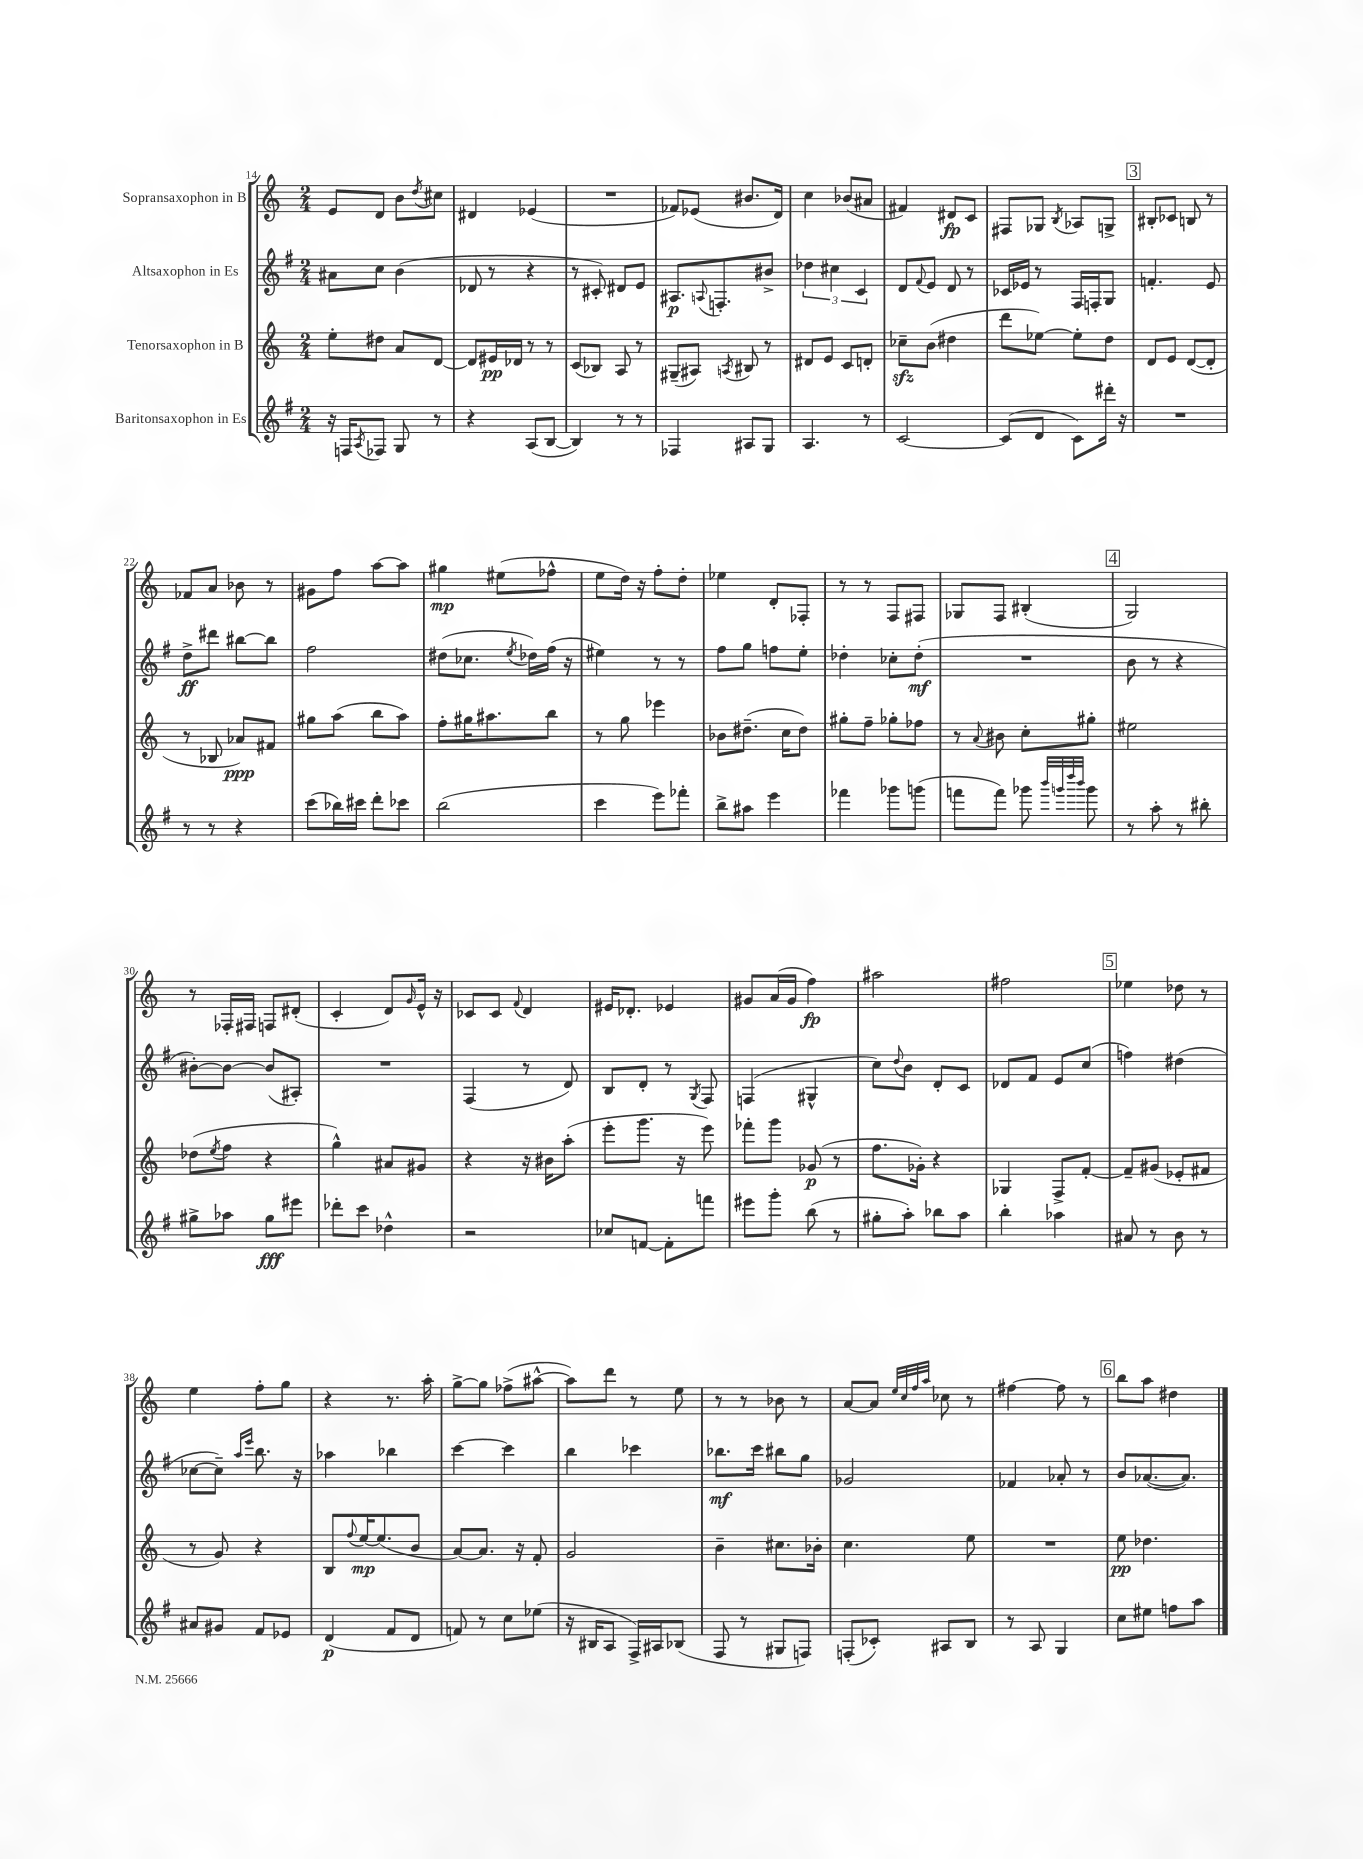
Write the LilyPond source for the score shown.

<<
\new StaffGroup <<
\new Staff = "s0" \with { instrumentName = "Sopransaxophon in B" } {
    \clef treble \key c \major \numericTimeSignature \time 2/4
    e'8 d'8 b'8 \acciaccatura { d''8 } cis''8 |
    dis'4 ees'4( |
    R2 |
    fes'8) ees'8( bis'8. d'16) |
    c''4 bes'8( ais'8 |
    fis'4) dis'8\fp c'8 |
    fis8 ges8 \acciaccatura { b8 } aes8 g8-> |
    \mark \markup { \box "3" } bis8-. ces'8 b8 r8 |
    fes'8 a'8 bes'8 r8 |
    gis'8 f''8 a''8~ a''8 |
    gis''4\mp eis''8( fes''8-^ |
    e''8 d''16) r16 f''8-. d''8-. |
    ees''4 d'8-. fes8-. |
    r8 r8 f8 fis8 |
    ges8 f8 bis4-.( |
    \mark \markup { \box "4" } g2) |
    r8 fes16-. fis16 f8 dis'8-.( |
    c'4-. d'8) \grace { g'16 } e'16-^ r16 |
    ces'8 ces'8 \appoggiatura { f'8 } d'4 |
    eis'16 des'8.-. ees'4 |
    gis'8 a'16( gis'16 f''4\fp) |
    ais''2 |
    fis''2 |
    \mark \markup { \box "5" } ees''4 des''8 r8 |
    e''4 f''8-. g''8 |
    r4 r8. a''16-. |
    g''8~-> g''8 fes''8->( ais''8~-^ |
    ais''8) d'''8 r8 e''8 |
    r8 r8 bes'8 r8 |
    a'8~ a'8 \grace { e''32 c''32 f''32 a''32 } ces''8 r8 |
    fis''4~ fis''8 r8 |
    \mark \markup { \box "6" } b''8 a''8 dis''4 \bar "|." |
}
\new Staff = "s1" \with { instrumentName = "Altsaxophon in Es" } {
    \clef treble \key g \major \numericTimeSignature \time 2/4
    ais'8 c''8 b'4( |
    des'8 r8 r4 |
    r8 cis'8-.) dis'8 e'8 |
    ais8.\p \appoggiatura { a8 } f8.-. bis'8-> |
    \tuplet 3/2 { des''4 cis''4 c'4 } |
    d'8 \appoggiatura { fis'8 } e'8 d'8 r8 |
    ces'16 ees'16 r8 fis16 f16-. g8 |
    \mark \markup { \box "3" } f'4.-. e'8 |
    d''8->\ff dis'''8 bis''8~ bis''8 |
    fis''2 |
    dis''8( ces''8. \acciaccatura { e''8 } des''16) fis''16( r16 |
    eis''4) r8 r8 |
    fis''8 g''8 f''8 e''8-. |
    des''4-. ces''8-. des''8-.\mf( |
    R2 |
    \mark \markup { \box "4" } b'8 r8 r4 |
    bis'8~-.) bis'8~ bis'8( ais8-.) |
    R2 |
    fis4( r8 d'8) |
    b8 d'8-. r8 \acciaccatura { g8 } fis8 |
    f4( gis4-^ |
    c''8) \appoggiatura { d''8 } b'8 d'8-. c'8 |
    des'8 fis'8 e'8 c''8( |
    \mark \markup { \box "5" } f''4) dis''4( |
    ces''8~ ces''8--) \grace { a''16 e'''16 } b''8. r16 |
    aes''4 bes''4 |
    c'''4~ c'''4 |
    b''4 ces'''4 |
    bes''8.\mf c'''16 bis''8 g''8 |
    ges'2 |
    fes'4 aes'8-. r8 |
    \mark \markup { \box "6" } b'8 aes'8.~( aes'8.) \bar "|." |
}
\new Staff = "s2" \with { instrumentName = "Tenorsaxophon in B" } {
    \clef treble \key c \major \numericTimeSignature \time 2/4
    e''8-. dis''8 a'8 d'8~ |
    d'8 eis'16\pp des'16 r8 r8 |
    c'8( bes8) a8 r8 |
    gis8--( ais8) \acciaccatura { a8 } bis8 r8 |
    dis'8 e'8 c'8 d'8-. |
    ces''8--\sfz b'8( dis''4 |
    d'''8 ees''8~) ees''8-. d''8 |
    \mark \markup { \box "3" } d'8 e'8 d'8~( d'8-. |
    r8 bes8 aes'8\ppp) fis'8 |
    gis''8 a''8( b''8 a''8) |
    f''8-. gis''16 ais''8. b''8 |
    r8 g''8 ees'''4 |
    bes'8 dis''8.--( c''16 dis''8) |
    gis''8-. f''8-- ges''8-. fes''8 |
    r8 \appoggiatura { a'8 } bis'8 c''8-. gis''8-. |
    \mark \markup { \box "4" } eis''2 |
    des''8( \acciaccatura { e''8 } f''8 r4 |
    g''4-^) ais'8 gis'8 |
    r4 r16 bis'16 a''8-.( |
    e'''8-. g'''8. r16 e'''8) |
    fes'''8-. g'''8 ges'8\p( r8 |
    f''8. ges'16-.) r4 |
    ges4 f8-> f'8~-. |
    \mark \markup { \box "5" } f'8-- gis'8( ees'8-. fis'8 |
    r8 g'8) r4 |
    b8 \appoggiatura { f''8 } e''16~\mp e''8.( b'8 |
    a'8~) a'8. r16 f'8-. |
    g'2 |
    b'4-- cis''8. bes'16-. |
    c''4. e''8 |
    R2 |
    \mark \markup { \box "6" } e''8\pp des''4. \bar "|." |
}
\new Staff = "s3" \with { instrumentName = "Baritonsaxophon in Es" } {
    \clef treble \key g \major \numericTimeSignature \time 2/4
    r16 f16 \acciaccatura { a8 } fes8 g8 r8 |
    r4 a8( b8~ |
    b4) r8 r8 |
    fes4 ais8 g8 |
    a4. r8 |
    c'2~ |
    c'8( d'8 c'8) dis'''16-. r16 |
    \mark \markup { \box "3" } R2 |
    r8 r8 r4 |
    c'''8( bes''16) cis'''16 d'''8-. ces'''8 |
    b''2( |
    c'''4 e'''8) fes'''8-. |
    b''8-> ais''8 e'''4 |
    fes'''4 ges'''8 g'''8( |
    f'''8 f'''8) ges'''8 \grace { b'''32 g'''32 d''''32 b'''32 } g'''8 |
    \mark \markup { \box "4" } r8 a''8-. r8 bis''8-. |
    gis''8-> aes''8 gis''8\fff eis'''8 |
    des'''8-. c'''8 des''4-^ |
    r2 |
    ces''8 f'8~ f'8-. f'''8 |
    eis'''8 g'''8-. b''8( r8 |
    gis''8-. a''8-.) bes''8 a''8 |
    b''4-. aes''4 |
    \mark \markup { \box "5" } ais'8 r8 b'8 r8 |
    ais'8 gis'8 fis'8 ees'8 |
    d'4\p( fis'8 d'8 |
    f'8) r8 c''8 ees''8( |
    r16 bis16 a8 fis16->) ais16 bes8( |
    fis8 r8 gis8 f8) |
    f8-.( ces'8-.) ais8 b8 |
    r8 a8 g4 |
    \mark \markup { \box "6" } c''8 eis''8 f''8 a''8 \bar "|." |
}
>>
>>
\layout { \context { \Score currentBarNumber = #14 } }
